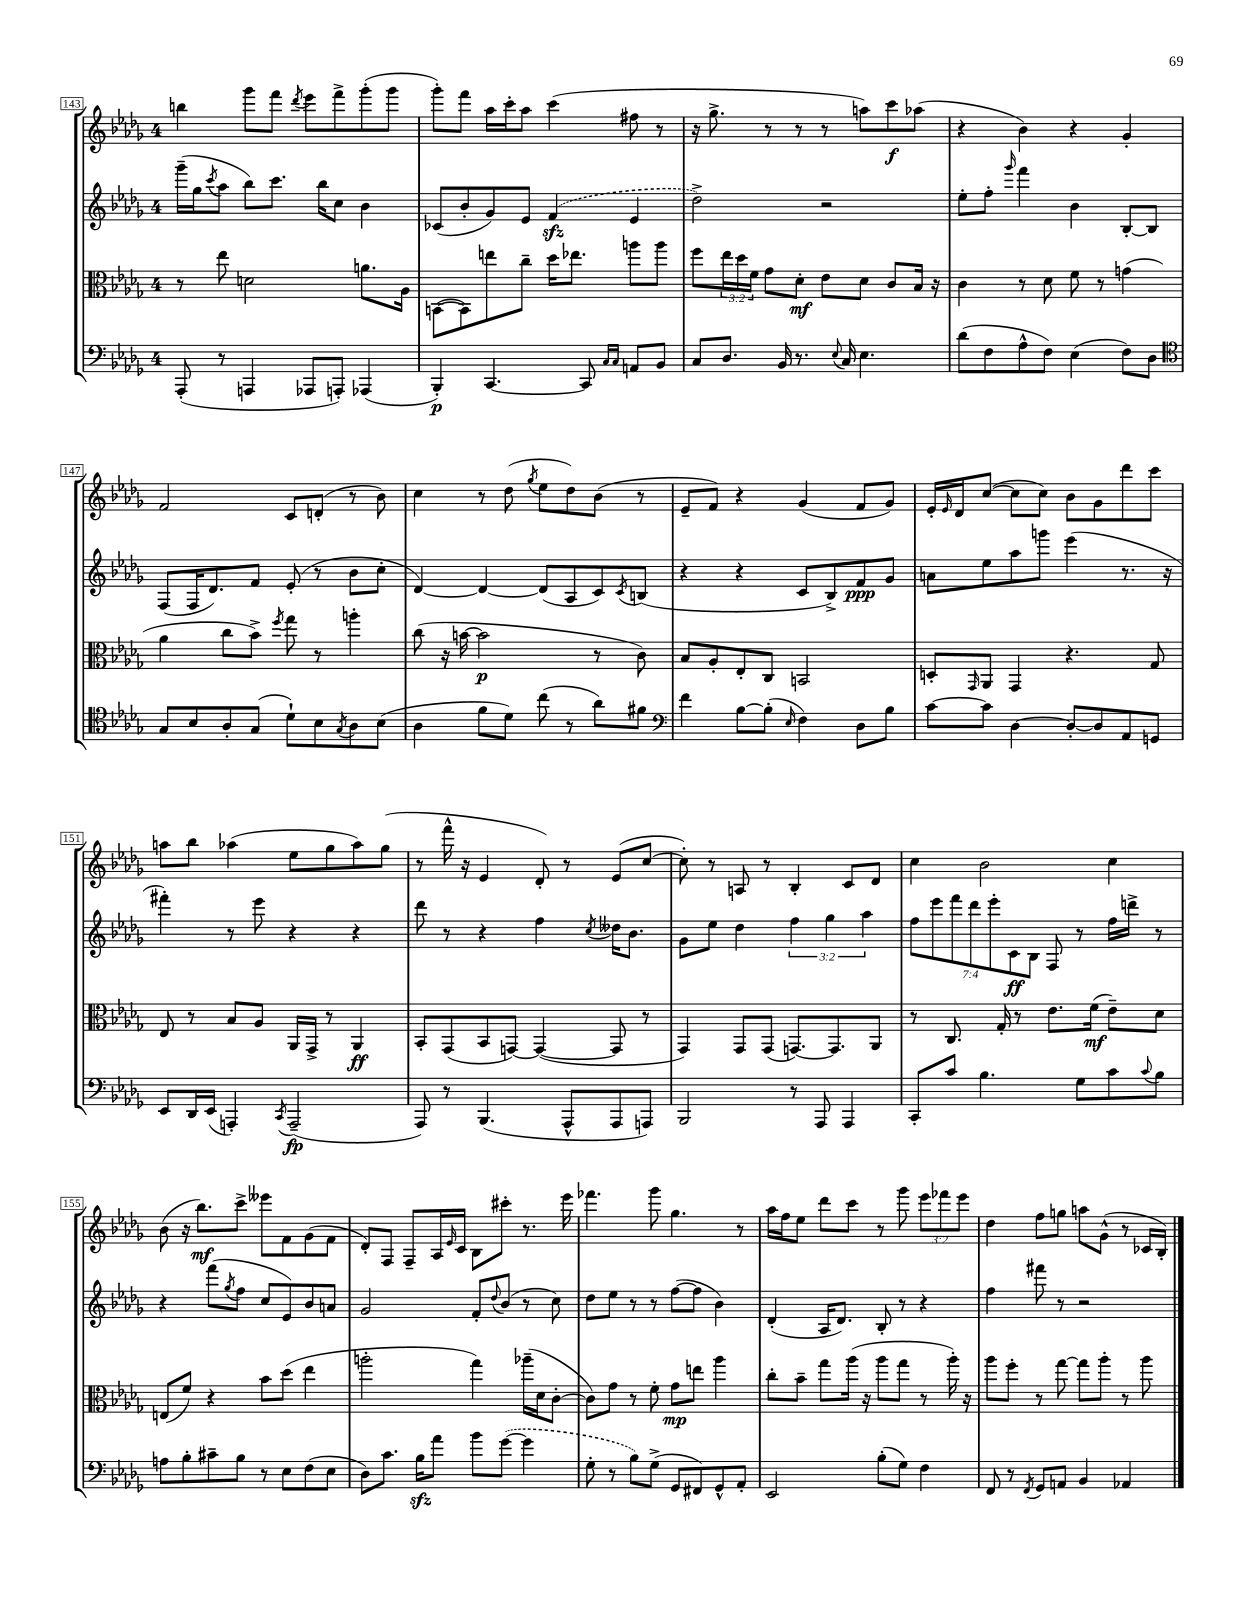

**kern	**kern	**kern	**kern
*staff4	*staff3	*staff2	*staff1
*clefF4	*clefC3	*clefG2	*clefG2
*k[b-e-a-d-g-]	*k[b-e-a-d-g-]	*k[b-e-a-d-g-]	*k[b-e-a-d-g-]
*M4/4	*M4/4	*M4/4	*M4/4
(8AAA-'	8r	(16ggg-~	4bb
.	.	16gg-	.
.	.	8qccc	.
8r	8ee-	8aa-	.
4AAA	2d	8bb-)	8ggg-
.	.	8.ccc	8fff
.	.	.	8qddd-
8AAA-	.	.	8eee-
.	.	16bb-	.
8AAA')	.	8cc	8fff^
(4AAA-	8.a	4b-	(8ggg-'
.	.	.	8ggg-
.	16A-	.	.
=	=	=	=
4BBB-')	([8BB	(8c-	8ggg-')
.	8BB])	8b-'	8fff
[4.CC	8ee	8g-)	16aa-
.	.	.	16ccc'
.	8cc~	8e-	8aa-
.	16dd-	(4f	(4ccc
.	8.ee-	.	.
8CC]	.	.	.
16qqC	.	.	.
16qqC	.	.	.
8AA	8aa	4e-	8ff#
8BB-	8aa	.	8r
=	=	=	=
8C	8ff	2dd-^)	16r
.	.	.	8.gg-^
8.D-	24ee-	.	.
.	24dd-	.	.
.	24f	.	.
.	8g-	.	8r
16BB-	.	.	.
8.r	8d-'	.	8r
.	8e-	2r	8r
8qqE-	.	.	.
16C	.	.	.
4.E-	8d-	.	8aa)
.	8c	.	8ccc
.	16B-	.	(8aa-
.	16r	.	.
=	=	=	=
(8d-	4c	8ee-'	4r
8F	.	8ff'	.
.	.	16qqggg-	.
8A-^^	8r	4fff	4b-)
8F)	8d-	.	.
(4E-	8f	4b-	4r
.	8r	.	.
8F)	(4g	[8B-'	4g-'
8D-	.	8B-]	.
=	=	=	=
*clefC4	*	*	*
8G-	4a-	(8F	2f
8B-	.	16F	.
.	.	8.d-)	.
8A-'	8cc	.	.
(8G-	8b-^)	8f	.
.	8qff	.	.
8d-`)	8gg-	(8e-'	8c
8B-	8r	8r	(8d'
8qG-	.	.	.
8A-	4aa'	8b-	8r
(8B-	.	8cc'	8b-)
=	=	=	=
4A-	(8cc	[4d-)	4cc
.	16r	.	.
.	[16b	.	.
8f	2b]	4d-_	8r
8d-)	.	.	(8dd-
.	.	.	8qgg-
(8cc	.	(8d-]	8ee-
8r	.	8A-	8dd-)
8a-)	8r	8c)	(8b-
.	.	8qc	.
8f#	8c)	(8B	8r
=	=	=	=
*clefF4	*	*	*
4f	8B-	4r	8e-~
.	8A-'	.	8f)
[8B-	8E-'	4r	4r
(8B-']	8C	.	.
16qqE-	.	.	.
4F)	2BB	8c	(4g-
.	.	8B-^)	.
8D-	.	8f	8f
8B-	.	8g-	8g-)
=	=	=	=
[8c	8D'	8a	16e-'
.	.	.	16qqe-
.	.	.	16d-
.	16qqGG-	.	.
8c]	8AA-	8ee-	([8cc
[4D-	4GG-	8aa-	8cc]
.	.	8ggg	8cc)
8D-'_	4.r	(4eee-	8b-
8D-]	.	.	8g-
8AA-	.	8.r	8ddd-
8GG	8G-	.	8ccc
.	.	16r	.
=	=	=	=
8EE-	8E-	4fff#')	8aa
16DD-	8r	.	8bb-
(16EE-	.	.	.
4AAA')	8B-	8r	(4aa-
.	8A-	8eee-	.
8qCC	.	.	.
(2AAA~	16AA-	4r	8ee-
.	16GG-^	.	.
.	8r	.	8gg-
.	4AA-	4r	8aa-)
.	.	.	(8gg-
=	=	=	=
8AAA-)	8BB-'	8ddd-	8r
8r	(8GG-	8r	16fff^^
.	.	.	16r
(4.BBB-	8BB-	4r	4e-
.	[8GG)	.	.
.	(4GG_	4ff	8d-')
8AAA-^^	.	.	8r
.	.	8qcc	.
8AAA-	8GG]	16dd--	(8e-
.	.	8.b-	.
8AAA)	8r	.	[8cc
=	=	=	=
2BBB-	4GG-)	8g-	8cc'])
.	.	8ee-	8r
.	8GG-	4dd-	8A
.	(8GG-	.	8r
8r	[8.GG)	6ff	4B-'
8AAA-	.	.	.
.	.	6gg-	.
.	8.GG]	.	.
4AAA-	.	.	8c
.	.	6aa-	.
.	8AA-	.	8d-
=	=	=	=
8CC'	8r	14ff	4cc
.	.	14eee-	.
8c	8.C	.	.
.	.	14fff	.
.	.	14ddd-	.
4.B-	.	.	2b-
.	.	14eee-'	.
.	16G-'	.	.
.	.	14c	.
.	8r	.	.
.	.	14B-	.
.	8.e-	8F	.
8G-	.	8r	.
.	(16f	.	.
8c	8e-~)	16ff	4cc
.	.	16ddd^	.
8qqc	.	.	.
8B-	8d-	8r	.
=	=	=	=
8A	(8E	4r	(8b-
8B-'	8f)	.	16r
.	.	.	8.bb-)
8c#~	4r	(8fff	.
.	.	8qgg-	.
8B-	.	8ff	8ccc^
8r	8b-	8cc	8eee--
8E-	(8dd-	8e-)	8f
(8F	4ee-	8b-	(8g-
8E-	.	8a	8f
=	=	=	=
8D-)	2aa'	2g-	8d-')
8.c	.	.	8F
.	.	.	8F~
16B-	.	.	.
8a-	.	.	16A-
.	.	.	16qqe-
.	.	.	16c
8b-	4gg-)	8f'	8B-
.	.	8qqdd-	.
([8g-	.	(8b-	8ccc#'
4g-]	(16aa-~	8r	8.r
.	16d-	.	.
.	[8c'	8cc)	.
.	.	.	16eee-
=	=	=	=
8G-'	8c])	8dd-	4.fff-
8r	8g-	8ee-	.
8B-)	8r	8r	.
(8G-^	8f'	8r	8ggg-
8GG-	8g-	([8ff	4.gg-
8FF#)	8ee	8ff]	.
8GG-^^	4aa-	4b-)	.
8AA-'	.	.	8r
=	=	=	=
2EE-	8cc'	(4d-'	16aa-
.	.	.	16ff
.	8b-~	.	8ee-
.	8gg-	16A-	8ddd-
.	.	8.d-)	.
.	(16aa-	.	8ccc
.	16r	.	.
(8B-'	8aa-	8B-'	8r
8G-)	8gg-	8r	8ggg-
4F	8r	4r	12eee-
.	.	.	12fff-
.	16aa-')	.	.
.	.	.	12eee-
.	16r	.	.
=	=	=	=
8FF	8aa-	4ff	4dd-
8r	8ff'	.	.
8qFF	.	.	.
8GG-	8r	8fff#	8ff
8AA	[8gg-	8r	8gg
4BB-	8gg-]	2r	8aa
.	8aa-'	.	(8g-^^
4AA-	8r	.	8r
.	8aa-	.	16c-
.	.	.	16B-')
==	==	==	==
*-	*-	*-	*-
